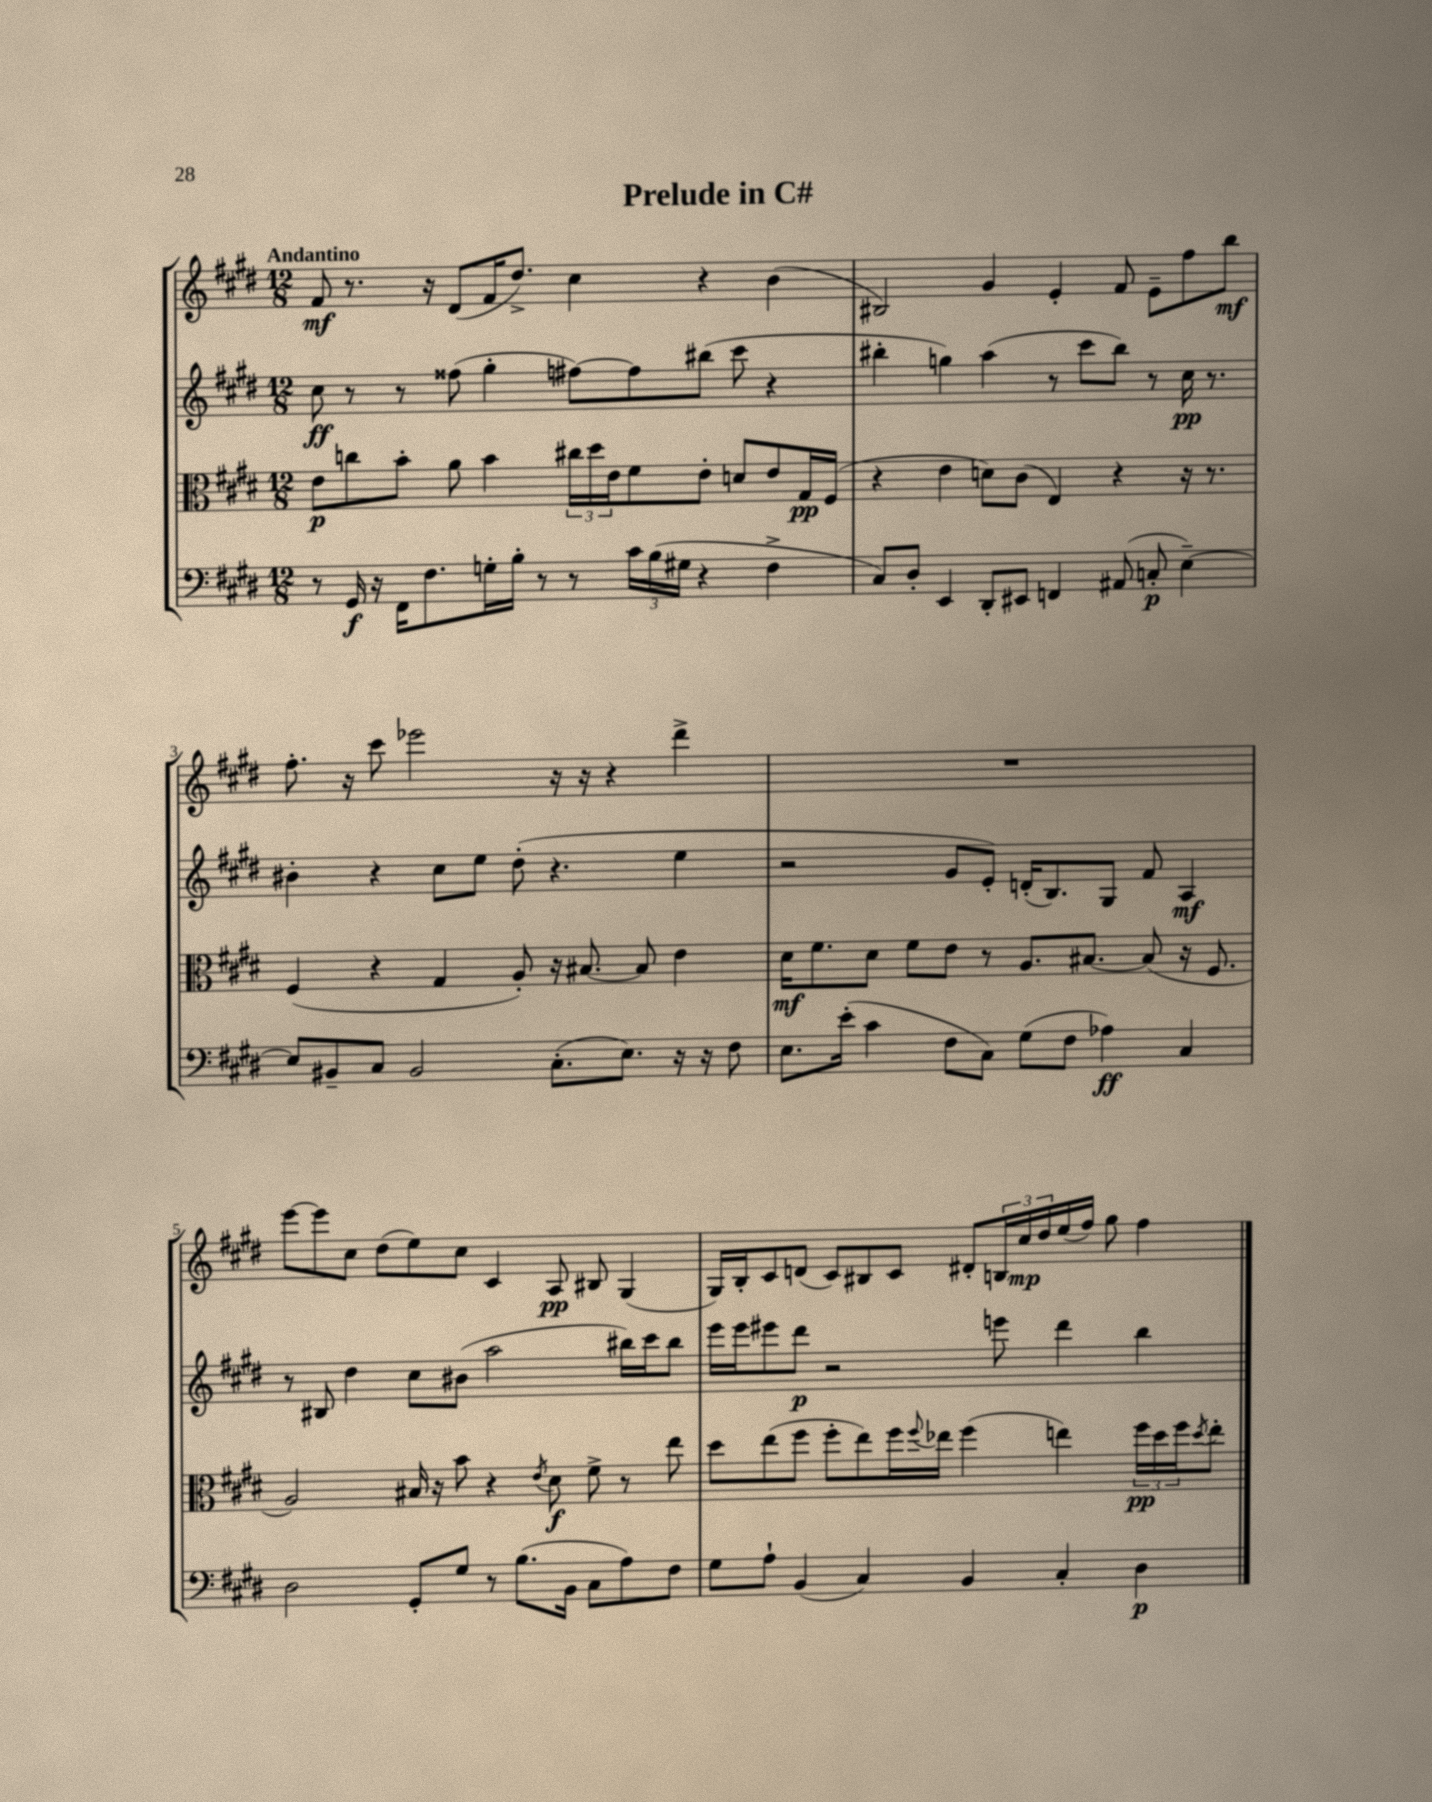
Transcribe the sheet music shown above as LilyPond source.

\header { title = "Prelude in C#" }
<<
\new StaffGroup <<
\new Staff = "s0" {
    \clef treble \key e \major \numericTimeSignature \time 12/8 \tempo "Andantino"
    fis'8\mf r8. r16 dis'8( fis'16 dis''8.->) cis''4 r4 b'4( |
    bis2) gis'4 e'4-. fis'8 e'8-- fis''8 b''8\mf |
    fis''8.-. r16 cis'''8 ees'''2 r16 r16 r4 dis'''4-> |
    R1. |
    e'''8~ e'''8 cis''8 dis''8( e''8) cis''8 cis'4 a8\pp bis8 gis4( |
    gis16) b16-. cis'8 d'8( cis'8) bis8 cis'8 dis'8-. \tuplet 3/2 { b16 cis''16\mp dis''16 } e''16( fis''16) gis''8 fis''4 \bar "|." |
}
\new Staff = "s1" {
    \clef treble \key e \major \numericTimeSignature \time 12/8
    cis''8\ff r8 r8 fisis''8( gis''4-. fis''8~) fis''8 bis''8( cis'''8 r4 |
    bis''4-. g''4) a''4( r8 cis'''8 bis''8) r8 cis''16\pp r8. |
    bis'4-. r4 cis''8 e''8 dis''8-.( r4. e''4 |
    r2 gis'8 e'8-.) d'16-.( b8.) gis8 fis'8 a4\mf |
    r8 bis8 dis''4 cis''8 bis'8( a''2 bis''16) cis'''16 bis''8 |
    e'''16 e'''16 eis'''8 dis'''8\p r2 e'''8 dis'''4 b''4 \bar "|." |
}
\new Staff = "s2" {
    \clef alto \key e \major \numericTimeSignature \time 12/8
    e'8\p c''8 b'8-. a'8 b'4 \tuplet 3/2 { cis''16 dis''16 e'16 } fis'8 e'8-. d'8 e'8 gis16\pp fis16( |
    r4 e'4 d'8) cis'8( e4) r4 r16 r8. |
    fis4( r4 gis4 a8-.) r16 bis8.~ bis8 e'4 |
    dis'16\mf fis'8. dis'8 fis'8 e'8 r8 a8. bis8.~ bis8( r16 fis8. |
    a2) bis16 r16 b'8 r4 \acciaccatura { e'8 } dis'8\f fis'8-> r8 e''8 |
    dis''8 e''8( fis''8 fis''8-. e''8) fis''16 \appoggiatura { fis''8 } ees''16 fis''4( e''4) \tuplet 3/2 { fis''16\pp dis''16 fis''16 } \acciaccatura { dis''8 } e''8-. \bar "|." |
}
\new Staff = "s3" {
    \clef bass \key e \major \numericTimeSignature \time 12/8
    r8 gis,16\f r16 fis,16 fis8. g16-. b16-. r8 r8 \tuplet 3/2 { cis'16 b16( gis16 } r4 fis4-> |
    cis8) dis8-. e,4 dis,8-. eis,8 f,4 ais,8( c8-.\p e4~--) |
    e8 bis,8-- cis8 bis,2 cis8.-.( e8.) r16 r16 fis8 |
    e8. e'16-.( cis'4 fis8 cis8) gis8( fis8 aes4\ff) cis4 |
    dis2 gis,8-. gis8 r8 b8.( b,16 cis8 a8) fis8 |
    gis8 a8-! b,4( cis4) b,4 cis4-. dis4\p \bar "|." |
}
>>
>>
